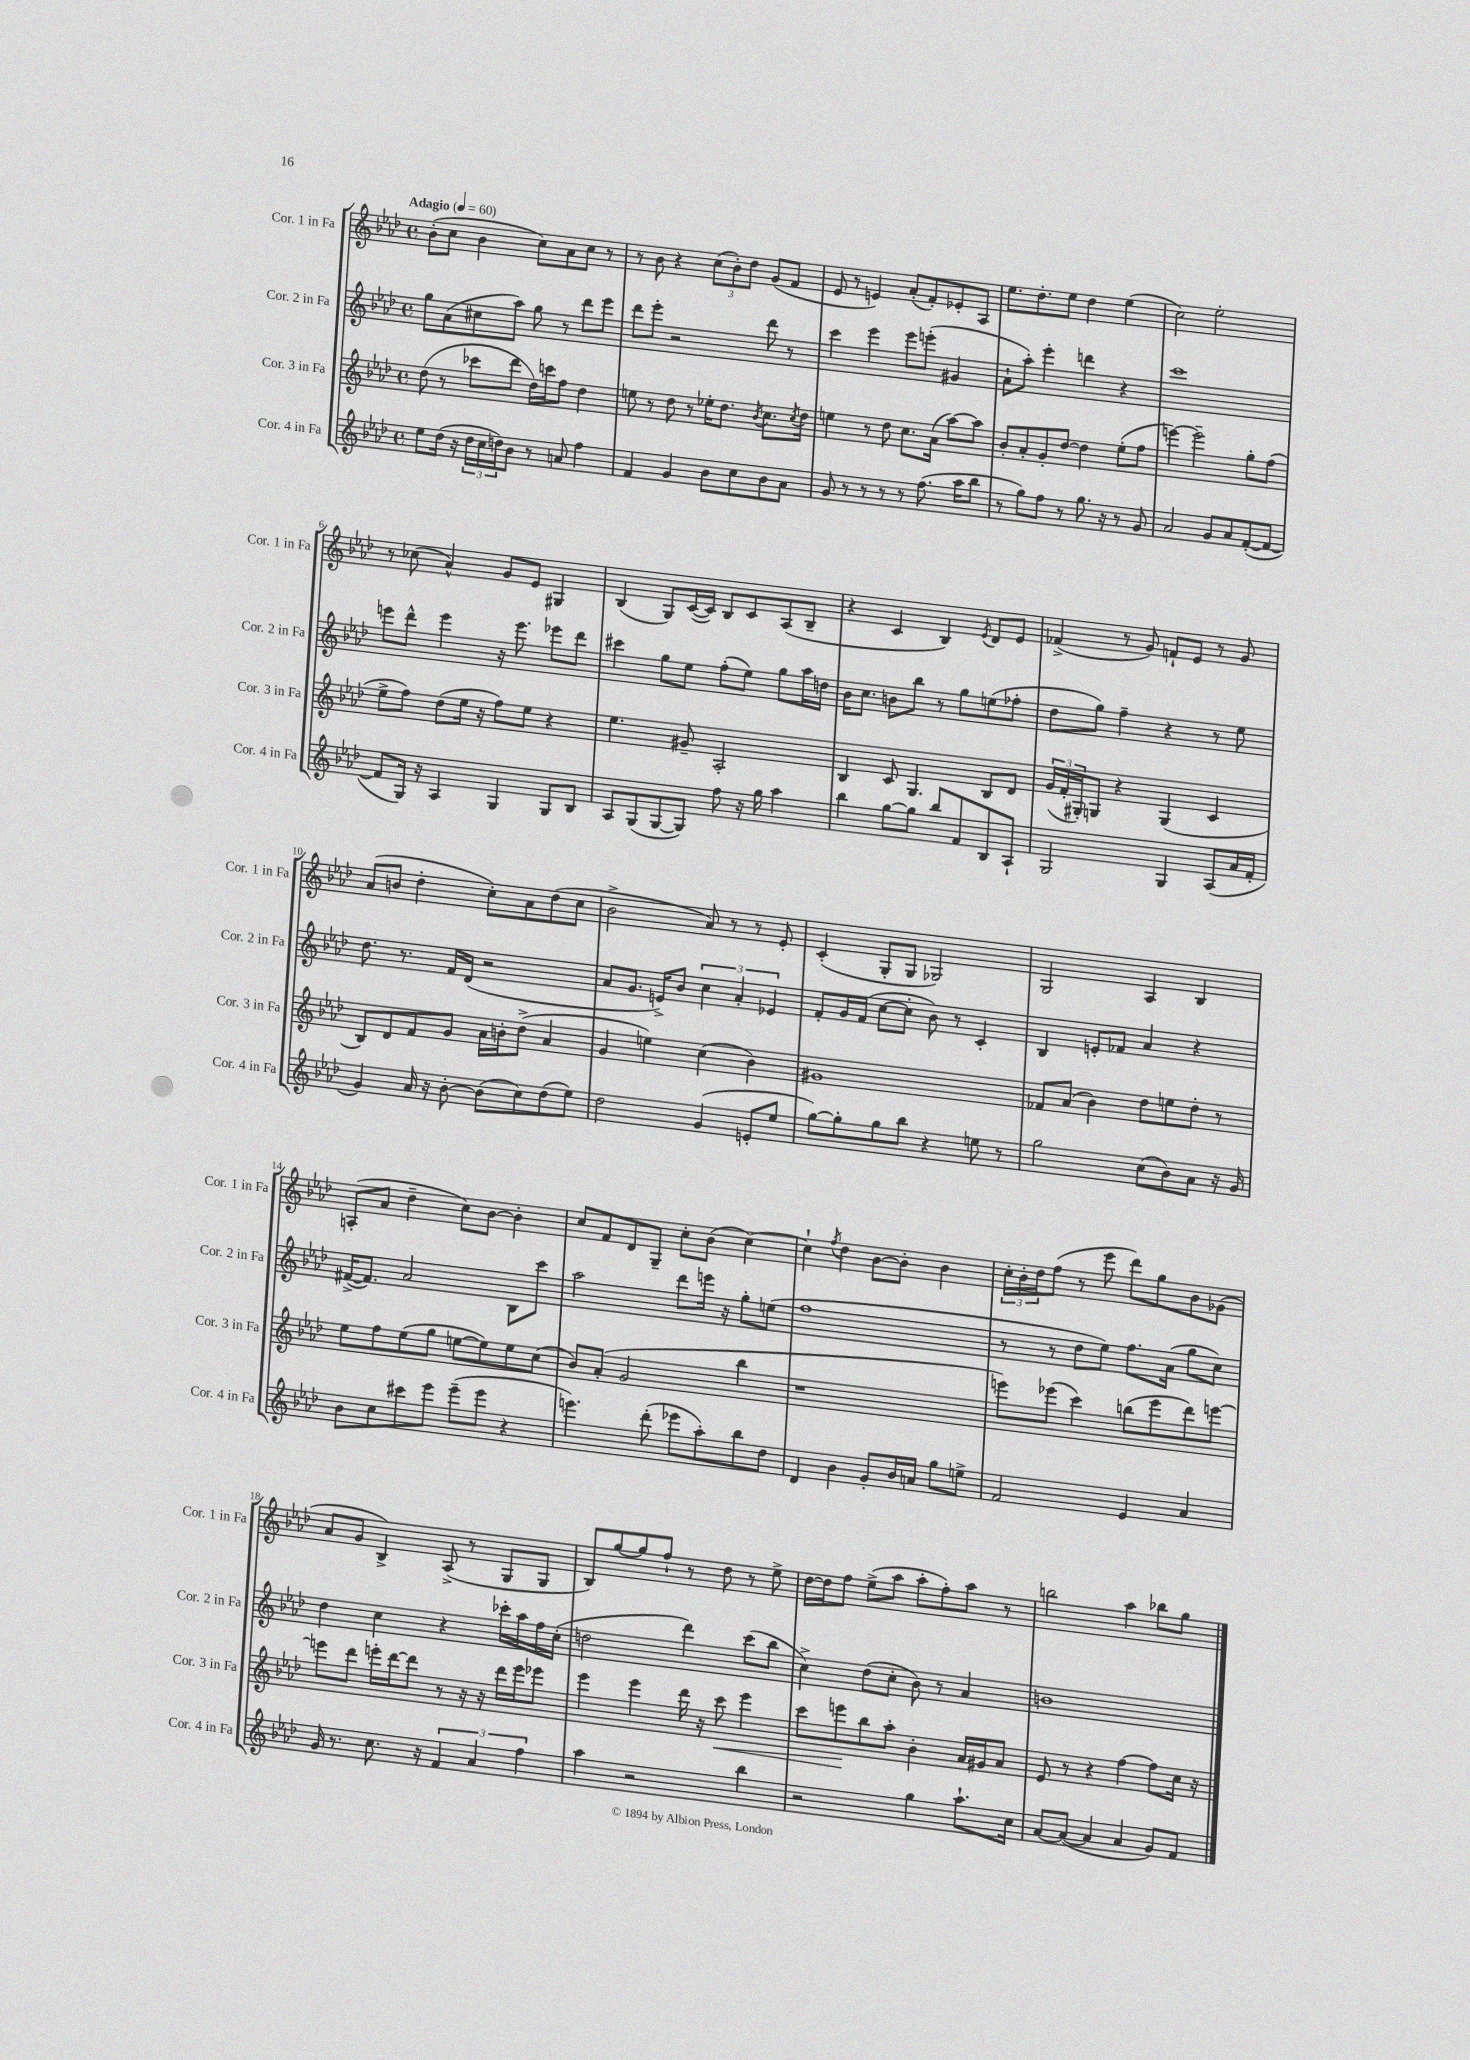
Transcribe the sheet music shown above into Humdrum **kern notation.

**kern	**kern	**kern	**kern
*staff4	*staff3	*staff2	*staff1
*clefG2	*clefG2	*clefG2	*clefG2
*k[b-e-a-d-]	*k[b-e-a-d-]	*k[b-e-a-d-]	*k[b-e-a-d-]
*M4/4	*M4/4	*M4/4	*M4/4
*met(c)	*met(c)	*met(c)	*met(c)
*MM60	*MM60	*MM60	*MM60
8ee-	(8dd-	8gg	(8b-'
(16dd-	8r	(8a-	8cc
16r	.	.	.
24dd-	8ccc-	8cc#	4b-
24cc	.	.	.
24dd)	.	.	.
8b-	8ddd-	8aa-)	.
8r	16dd-)	8gg	8cc)
.	16ccc	.	.
8a	8ff	8r	8a-
4ff	4dd-	8ddd-	8cc
.	.	8eee-	8r
=	=	=	=
4f	8ee	8ddd-	8r
.	8r	8eee-'	8b-
4g	8dd-	2r	4r
.	8r	.	.
8b-	16ee-'	.	(12cc
.	8.dd-	.	.
.	.	.	12b-')
8cc	.	.	.
.	.	.	12dd-
.	8qb-	.	.
8b-	8.cc	8ddd-	(8g
8a-	.	8r	8f
.	8qcc	.	.
.	16dd-	.	.
=	=	=	=
8g	4ee	4ccc	8e-
8r	.	.	8r
8r	8r	4eee-	4e)
8r	8dd-	.	.
8r	8.cc	8eee-	(8a-'
(8.ff	.	(8eee'	8f')
.	(16a-	.	.
.	[8aa-)	4g#	8e-'
16aa-	.	.	.
8bb-	8aa-]	.	8A-
=	=	=	=
8r	8b-'	8a-`	8.ee-
8gg)	8a-'	8aa-')	.
.	.	.	8.dd-'
8ff	8g'	4eee-'	.
8r	[8dd-	.	8ee-
8.gg	4dd-]	4ddd	4dd-
16r	.	.	.
8r	(8ee-'	4r	(4ee-
8g	8ff	.	.
=	=	=	=
2a-	[4eee)	1ccc	2cc)
.	2eee~]	.	.
8g	.	.	2ee-'
8a-	.	.	.
([8f'	8gg'	.	.
8f_	(8ff	.	.
=	=	=	=
8f]	8ee-^	8eee	8r
16G)	8ff)	8ddd-^^	(8cc-
16r	.	.	.
4A-	(8dd-	4eee	4a-^^)
.	16ee-	.	.
.	16r	.	.
4G	8ff)	16r	8g
.	.	8.eee	.
.	8ee-	.	8e-
8G	4r	8eee-	4G#
8B-	.	8ddd-	.
=	=	=	=
8A-	4.ee-	4ccc#	(4B-
(8G	.	.	.
[8G	.	8gg	8G)
8G])	8g#~	8ee-	([16c
.	.	.	16c])
8ff	2A-'	(8ff'	8B-
16r	.	8ee-)	8c
16gg	.	.	.
4aa-	.	8gg	(8A-
.	.	16aa-	8B-~
.	.	16dd	.
=	=	=	=
4bb-	4B-	16b-	4r
.	.	8.cc	.
[8gg	8c	8b	4c
8gg]	4.G	8bb-	.
8bb-	.	8r	4B-)
8f	.	8gg	.
.	.	.	8qe-
8B-	8B-	(8ee	8d-
8A-`	8d-	8ff-'	8e-
=	=	=	=
2G	(24g	8dd-	(4f-^
.	24f'	.	.
.	24G#')	.	.
.	8G	8gg)	.
.	4r	4ff~	8r
.	.	.	8g)
4G	(4G	4r	8f`
.	.	.	8e-
(8A-	4c	8r	8r
16a-	.	8ee-	8g
16f'	.	.	.
=	=	=	=
4g)	8B-)	8.dd-	(8a-
.	8d-	.	8b
.	.	8.r	.
16a-	8f	.	4dd-'
16r	.	.	.
[8b-'	8g	16f	.
.	.	(16d-	.
(8b-]	16a-	2r	8cc')
.	16b'	.	.
8cc)	(8dd-^	.	8a-
(8dd-	4a-	.	(8dd-
8ee-)	.	.	8cc
=	=	=	=
2dd-	4g	8a-	2b-^
.	.	8.g	.
.	4ee)	.	.
.	.	16e^)	.
.	.	8b-	.
(4g	(4cc	6cc	8a-)
.	.	.	8r
.	.	6a-'	.
8e'	4b-)	.	8r
.	.	6e-	.
8ee-	.	.	8e-'
=	=	=	=
[8gg)	1g#	8f'	(4c'
8gg']	.	16g	.
.	.	(16f	.
8gg	.	[8cc	8G'
8bb-	.	8cc']	8G
4r	.	8b-)	2G-)
.	.	8r	.
8ee	.	4c'	.
8r	.	.	.
=	=	=	=
2gg	8f-	4B-	2G
.	(8a-	.	.
.	4b-)	8e'	.
.	.	8f-	.
(8cc	8dd-	4a-	4A-
8b-)	8ee	.	.
8a-	8dd-'	4r	4B-
16r	8r	.	.
16g	.	.	.
=	=	=	=
8b-	8ee-	([16f#^	(8A'
.	.	8.f#])	.
8cc	8ff	.	8a-
8ccc#	(8ee-	2a-	4dd-~
8eee-	8gg	.	.
(8eee-~	[8ee	.	8cc)
8eee-	8ee])	.	[8b-
4r	8ee	8B-	4b-']
.	(8cc	8ccc	.
=	=	=	=
4.eee)	8b-)	2aa-	8cc
.	(8a-'	.	8f
.	2g	.	8d-
(8ddd-'	.	.	8G~
8eee-	.	8ddd-	8cc'
8aa-')	.	16eee	(8b-
.	.	16r	.
8bb-	4bb-	8gg'	[4cc)
8dd-	.	(8ee	.
=	=	=	=
4d-	1r	1ff	4cc`]
.	.	.	8qff
4b-	.	.	4dd-
8g'	.	.	[8b-
16b-	.	.	8b-']
16a	.	.	.
8gg	.	.	4b-
8ee^	.	.	.
=	=	=	=
2f	8eee)	8r	24cc'
.	.	.	24b-'
.	.	.	24dd-
.	(8eee-	8r	(8ff
.	4ccc)	8dd-	8r
.	.	8ee-)	8eee-
4e-	(8bb	8.ff	8ddd-)
.	8eee-	.	8gg
.	.	(16a-	.
4a-	8ddd-)	8gg	8b-
.	[8eee	8cc)	(8g-
=	=	=	=
16g	8eee]	4dd-	8a-
8.r	.	.	.
.	8ddd-	.	8g
8.cc	16eee'	4cc	4B-^)
.	[16ddd-	.	.
.	8ddd-]	.	.
16r	.	.	.
6f	8r	4r	(8A-^
.	16r	.	8r
6a-	.	.	.
.	16r	.	.
.	16ddd-	16ccc-'	8G
.	16eee	16aa-	.
6ff	.	.	.
.	8eee-	16ff	8G
.	.	(16cc'	.
=	=	=	=
4aa-	4eee-	2dd	8B-)
.	.	.	[8gg
2r	4eee-	.	8gg]
.	.	.	8ff`
.	16ddd-	4ddd-)	8r
.	16r	.	.
.	8ccc	.	8dd-
4bb-	4eee-	(8ccc	8r
.	.	8bb-	8ee-^
=	=	=	=
2r	8ccc	4cc^)	[16dd-
.	.	.	16dd-]
.	8eee	.	8ff
.	8bb-	(8dd-	(8ee-^
.	8aa-'	8cc'	8aa-
4gg	4b-'	8b-)	8aa-'
.	.	8r	8ff')
8.aa-`	16a-	4a-	8aa-
.	16g#	.	.
.	8a-	.	8r
16cc	.	.	.
=	=	=	=
[8a-	8e-	1b	2bb
(8a-_	8r	.	.
4a-]	4r	.	.
4a-	[4ff	.	4aa-
8g)	8ff]	.	8bb-
8f	16cc	.	8gg
.	16r	.	.
==	==	==	==
*-	*-	*-	*-
